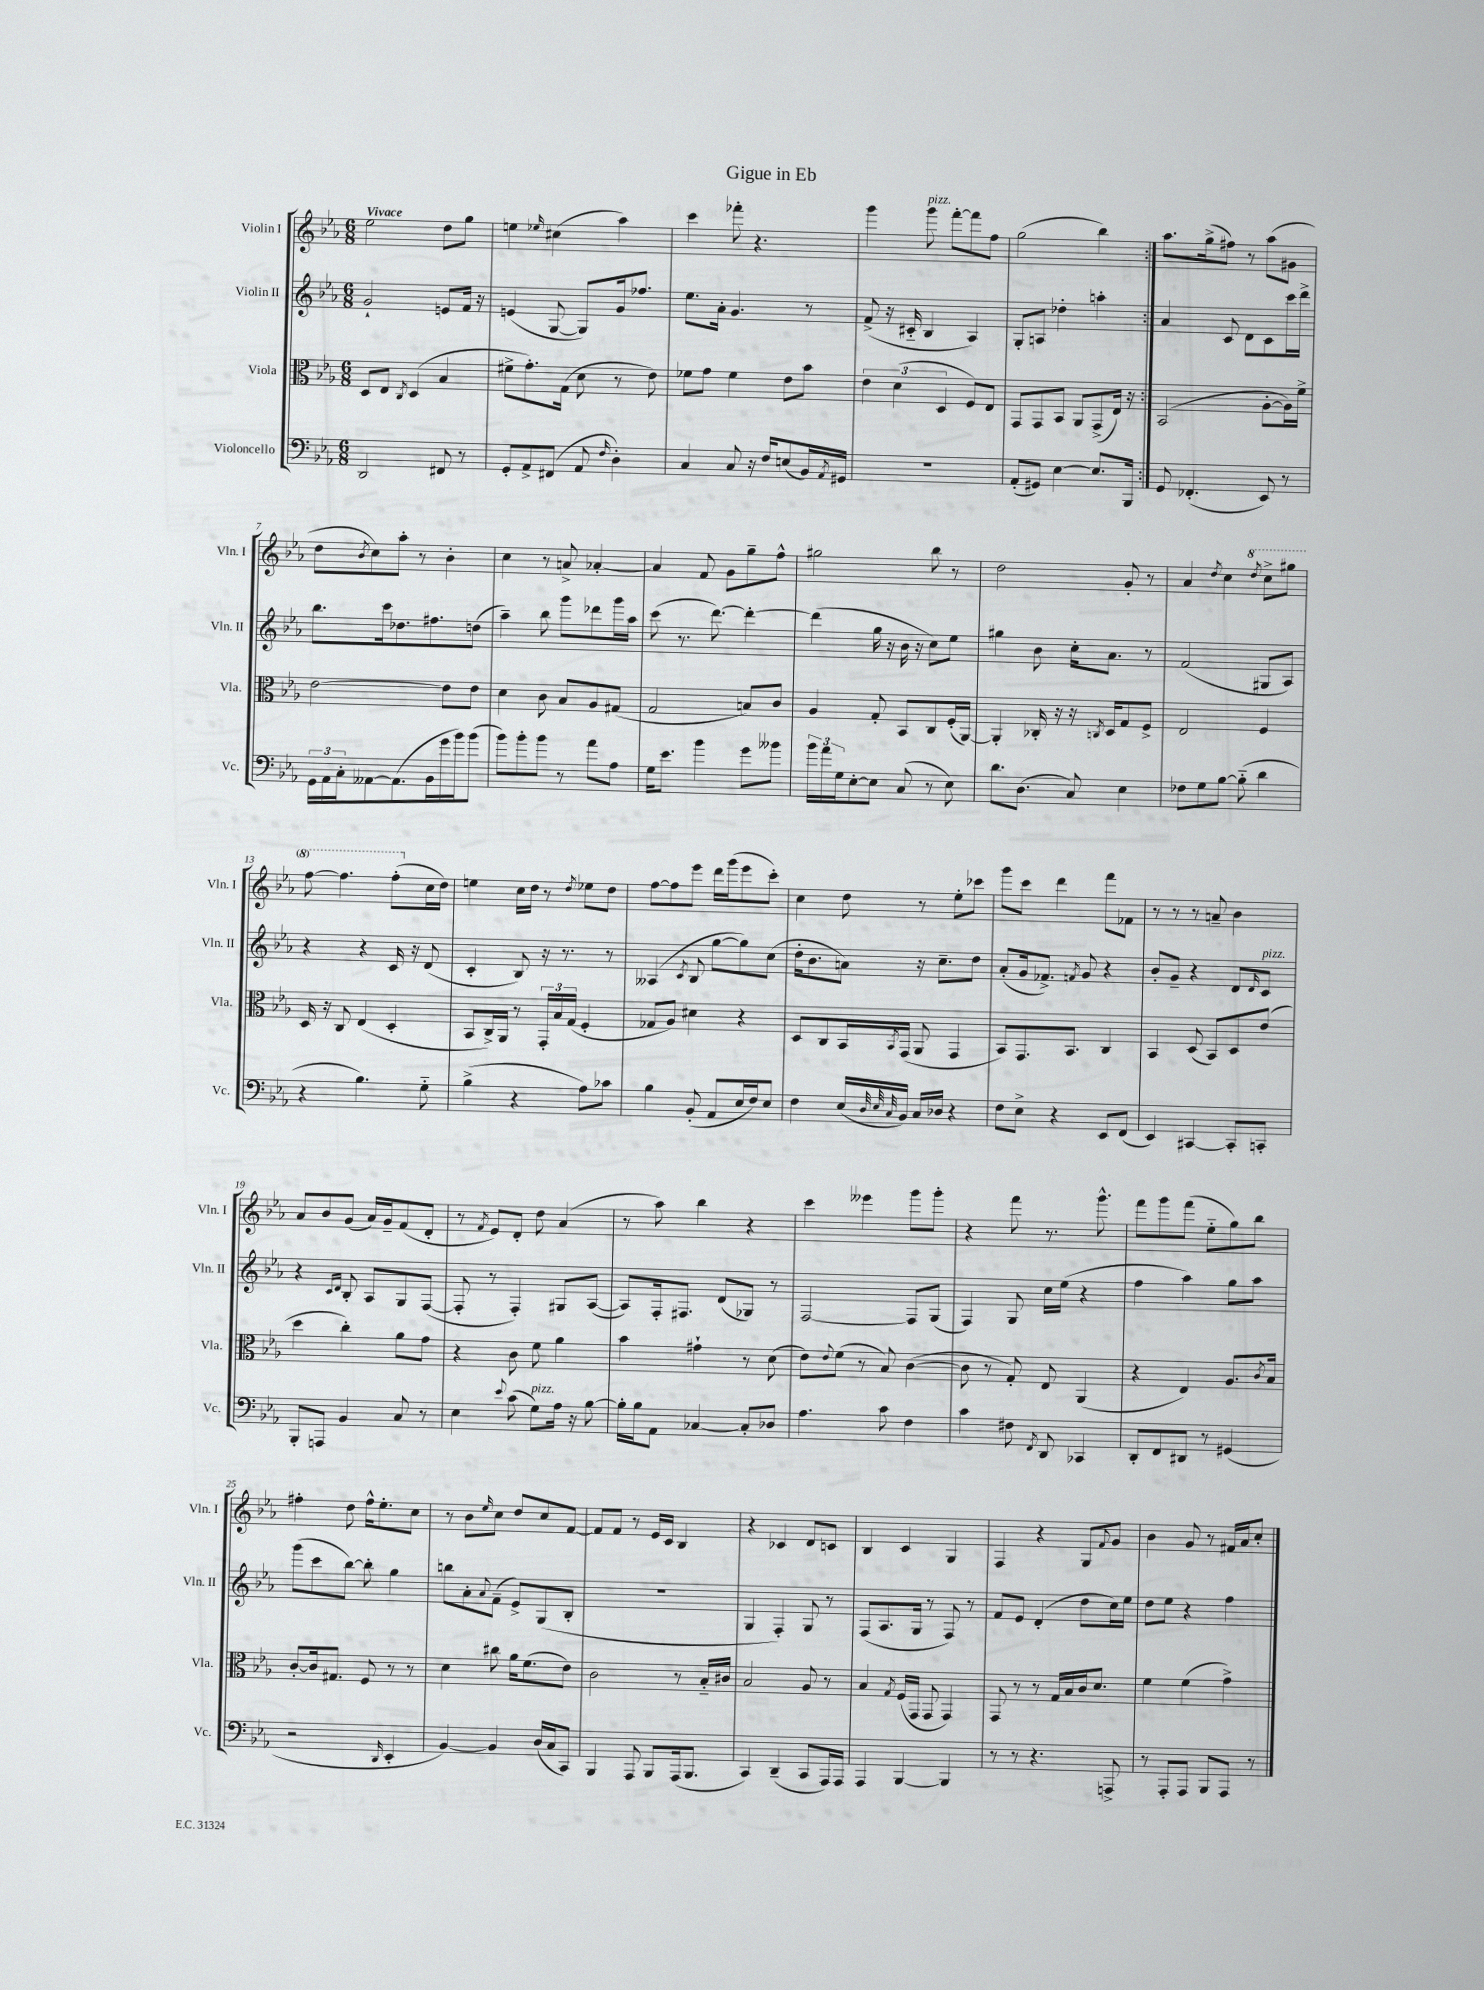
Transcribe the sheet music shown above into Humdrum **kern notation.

**kern	**kern	**kern	**kern
*staff4	*staff3	*staff2	*staff1
*clefF4	*clefC3	*clefG2	*clefG2
*k[b-e-a-]	*k[b-e-a-]	*k[b-e-a-]	*k[b-e-a-]
*M6/8	*M6/8	*M6/8	*M6/8
2DD	8D	2g`	2ee-
.	8E-	.	.
.	8qC	.	.
.	(4D	.	.
8FF#	4B-	8e	8dd
8r	.	16f	8gg
.	.	16r	.
=	=	=	=
8GG'	8f#^	(4e	4ee
8AA-^	8.g')	.	.
.	.	.	16qqee-
(8FF#	.	[8G	(4cc#
.	(16G	.	.
8AA-	8d	8G])	.
16qqF	.	.	.
4D')	8r	16g	4aa-)
.	.	8.ff-	.
.	8e-)	.	.
=	=	=	=
4C	8f-	8.ee-	4ccc
.	8g	.	.
.	.	16a-'	.
8C	4f-	4.g	8fff-'
16r	.	.	4.r
16F	.	.	.
(8E	8e-	.	.
16BB-)	8b-	8r	.
8qAA-	.	.	.
16GG#	.	.	.
=	=	=	=
2.r	6e-	(8f^	4ggg
.	.	16r	.
.	(6d	.	.
.	.	16c#'~	.
.	.	4B-	8ggg
.	6D	.	.
.	.	.	[8fff'
.	8F)	4A-)	8fff]
.	8E-	.	8ff
=	=	=	=
(8AA-'	8GG	8G'	(2gg
8GG#)	8GG	8A	.
[4E-	8BB-	4dd-'	.
.	8AA-	.	.
8.E-]	(8GG^	4aa'	4bb-)
.	16E-)	.	.
16BBB-	16r	.	.
=:|!	=:|!	=:|!	=:|!
8GG	(2BB-	4a-	8.aa-
(4.FF-'	.	.	.
.	.	.	(16gg^
.	.	8c	8ff#)
.	.	8d	8r
8EE-)	[8A-'	8c	(8aa-
8r	16A-])	16ccc	8g#
.	16f^	16ddd^	.
=	=	=	=
24GG	[2e-	8.bb-	8dd
24AA-	.	.	.
24C'	.	.	.
.	.	.	8qb-
[8AA--	.	.	8cc)
.	.	16ccc	.
(8.AA--]	.	8.dd-	8aa-'
.	.	.	8r
16BB-	.	8.ff#	.
16g	8e-]	.	4b-'
16b-)	.	.	.
(8b-	8e-	(8dd	.
=	=	=	=
8b-)	4d	4aa-~)	4cc
8b-'	.	.	.
8b-	8c	8bb-	8r
8r	8B-	8ggg	8a^
8a-	8A-	8ddd-	[4a-'
8A-	(8G#	16ggg	.
.	.	16aa-	.
=	=	=	=
16G	2G	(8ccc	4a-]
8.e-	.	.	.
.	.	8.r	.
4b-	.	.	8f
.	.	[8.ddd)	.
.	.	.	8g
8g	8B)	4ddd'_	8gg~
8b--	8c	.	8ff^^
=	=	=	=
24b-	4A-	(4ddd]	2gg#
24a-	.	.	.
24G	.	.	.
[8E-'	.	.	.
8E-]	8G'	16gg	.
.	.	16r	.
(8C	8BB-	16b-	.
.	.	16r	.
8r	8C	8cc)	8bb-
8E-)	(16F'	8ee-	8r
.	[16AA-)	.	.
=	=	=	=
8.d	4AA-']	4gg#	2dd
(8.D	.	.	.
.	16C-'	8b-	.
.	16r	.	.
8C)	16r	16cc'	.
.	8qC	.	.
.	16D	8.a-	.
4E-	8G	.	8g'
.	8F^	8r	8r
=	=	=	=
8F-	2E-	(2f	4a-
8G	.	.	.
.	.	.	8qdd
[8B-	.	.	4cc
(8B-'~]	.	.	.
.	.	.	8qddd
4d	4F	8G#	8ccc^
.	.	8A-)	8ggg#
=	=	=	=
4r	16D	4r	[8fff
.	16r	.	.
.	8C	.	4.fff]
4.B-)	(4E-	4r	.
.	4D'	16c	(8fff'
.	.	16r	.
8G'~	.	(8d	16cc
.	.	.	16dd)
=	=	=	=
(4B-^	8BB-	4c'	4ee
.	16C^)	.	.
.	16AA-	.	.
4r	8r	8B-)	16cc
.	.	.	16dd
.	24GG'	16r	8r
.	24B-	.	.
.	.	8.r	.
.	(24G	.	.
.	.	.	8qdd
8A-)	4F'	.	8ee-
8c-	.	8r	8dd
=	=	=	=
4B-	8G-	(4A--	[8ff
.	8A-)	.	8ff]
.	.	8qc	.
(8BB-'	4d#	8B-	8eee-
8AA-	.	[8gg	16ddd
.	.	.	(16ggg
16E-	4r	8gg])	8eee-
16F)	.	.	.
8E-	.	(8cc	8ccc')
=	=	=	=
4F	8D	16dd'	4cc
.	.	8.b-	.
.	8C	.	.
(16E-	16BB-	8a)	8dd
32qqD	.	.	.
32qqE-	.	.	.
32qqC	8qBB-	.	.
16BB-)	(16GG	.	.
16C	8AA-	16r	8r
16D-	.	8.cc~	.
4r	4GG	.	8ee-'
.	.	8dd	8ccc-
=	=	=	=
8F	8BB-)	(8a-'	8ggg
8E-^	8.GG	16g	8ccc
.	.	8.f-^)	.
4r	.	.	4ddd
.	8.BB-	.	.
.	.	8qf	.
.	.	8g	.
8EE-	4C	4r	8fff
(8FF	.	.	8f-
=	=	=	=
4EE-)	4BB-	8b-'	8r
.	.	8g~	8r
[4CC#	(8D	4r	8r
.	8BB-)	.	8a~
8CC#']	8D	8d	4b-
.	.	16qqd	.
8CC'	(8e-	8c	.
=	=	=	=
8BBB-'	4dd	4r	8a-
8AAA	.	.	8b-
.	.	16qqc	.
.	.	16qqd	.
4BB-	4cc')	8B-'	(8g
.	.	8A-	16a-)
.	.	.	16g~
8C	8a-	8G	(8f
8r	8g	([8F	8d'
=	=	=	=
4E-	4r	8F']	8r
.	.	.	8qf
.	.	8r	8e-)
8qqe-	.	.	.
(8c	8c	4F')	8d'
8G)	8f	.	8dd
16A-	4a-	8G#	(4a-
16r	.	.	.
[8B-	.	([8A-	.
=	=	=	=
16B-']	4b-	8A-])	8r
16B-	.	.	.
8AA-	.	16F'	8aa-)
.	.	8.F#	.
[4C-	4g#`	.	4bb-
.	.	(8d	.
8C-']	8r	8G-)	4r
8D-	(8d	8r	.
=	=	=	=
4.A-	8e-)	[2F	4ccc
.	8qqe-	.	.
.	(8f	.	.
.	8r	.	4eee--
8c	8B-)	.	.
4F	([4c	8F]	8ggg
.	.	(8G	8ggg'
=	=	=	=
4c	8c]	4F)	4r
.	8r	.	.
8F#	8G')	8G	8fff
8qFF	.	.	.
8DD	8E-	16cc	8.r
.	.	(16ee-	.
4CC-	(4AA-	4r	.
.	.	.	8.ggg^^
=	=	=	=
8DD'	4r	4ff	8fff
8FF	.	.	8ggg
8DD#	4E-)	4aa-)	(8fff
8r	.	.	8ee-'~
(4GG#	8.A-	8gg	8gg)
.	.	8aa-	8bb-
.	8qc	.	.
.	16B-	.	.
=	=	=	=
2r	[8c'	(8ggg	4ff#'
.	16c]	8ccc	.
.	8.G#	.	.
.	.	[8bb-)	8dd
.	8F	8bb-']	16ff#^^
.	.	.	8.ee-'
16qqDD	.	.	.
4EE-'	8r	4gg	.
.	8r	.	8cc
=	=	=	=
[4BB-)	4d	8bb	8r
.	.	8a-'	8b-
.	.	8qqa-	16qqee-
4BB-]	8cc#	(8f~	8cc
.	16a-	8e-^)	8dd
.	(8.f	.	.
(16D	.	(8G	8cc
16C	.	.	.
8CC)	8e-)	8B-'	[8f
=	=	=	=
4BBB-	2c	2.r	8f]
.	.	.	8f
8AAA-	.	.	8r
8BBB-	.	.	16e-
.	.	.	16c
(16AAA-	8r	.	4B-
8.BBB-	.	.	.
.	16B-'~	.	.
.	16c#	.	.
=	=	=	=
4CC)	2B-	4G	4r
(4DD~	.	4F')	4c-
8CC	8A-	8G	8d
16AAA-)	8r	8r	8c
16AAA-	.	.	.
=	=	=	=
4AAA-	4B-	(8F	4B-
.	.	8.A-	.
.	8qG	.	.
[4BBB-	(16F	.	4c
.	16GG	16G	.
.	8GG	8r	.
4BBB-]	4GG)	8F)	4G
.	.	8r	.
=	=	=	=
8r	8GG	8f	4F
8r	8r	8e-	.
4.r	8r	(4d'	4r
.	16G	.	.
.	16B-	.	.
.	16c	8dd	8G
.	8.d	.	.
.	.	.	8qqf
8AAA^	.	16cc)	8g
.	.	16ee-	.
=	=	=	=
8r	4f	8dd	4b-
8AAA-'	.	8ee-	.
8AAA-	(4f	4r	8g
8BBB-	.	.	8r
8AAA-	4g^)	4ff	16f#
.	.	.	16a-
8r	.	.	8cc'
==	==	==	==
*-	*-	*-	*-
